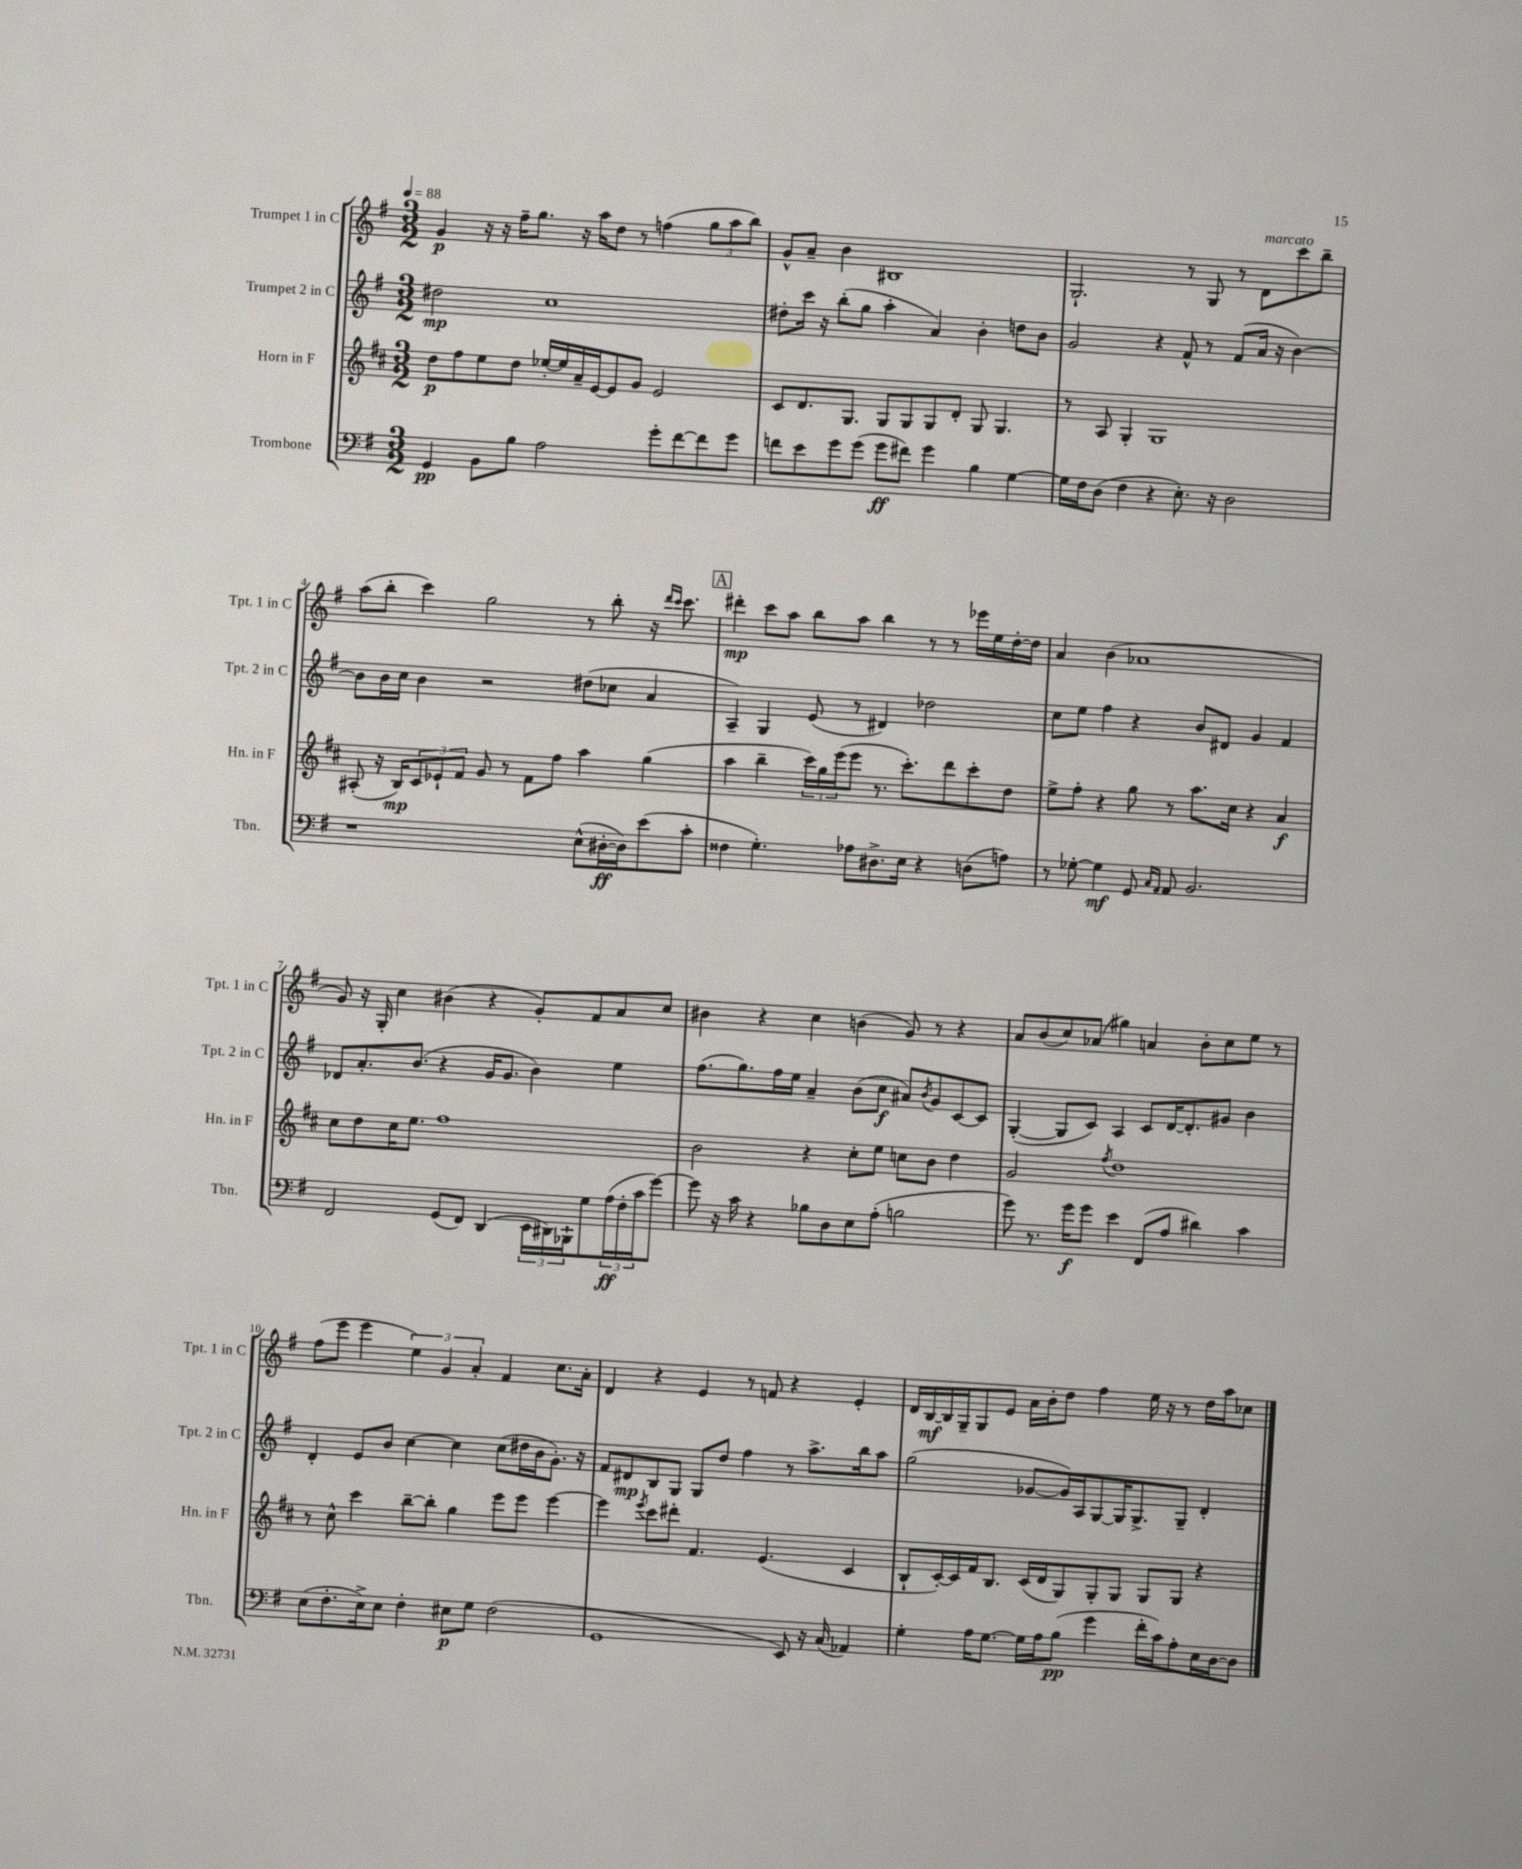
<<
\new StaffGroup <<
\new Staff = "s0" \with { instrumentName = "Trumpet 1 in C" shortInstrumentName = "Tpt. 1 in C" } {
    \clef treble \key g \major \numericTimeSignature \time 3/2 \tempo 4 = 88
    g'4\p r16 r16 fis''16-- g''8. r16 a''16 d''8 r8 f''4( \tuplet 3/2 { g''8 a''8 b''8) } |
    g'8-^ a'8-- b'4 bis1 |
    g2.-! r8 g8 r8 d'8^\markup { \italic "marcato" } c'''8 b''8-- |
    a''8( b''8-. c'''4) g''2 r8 b''8-. r16 \grace { d'''16 c'''16 } c'''8. |
    \mark \markup { \box "A" } dis'''4-.\mp c'''8 a''8 b''8 a''8 b''4 r8 r8 ees'''16 e''16 d''16~-. d''16 |
    a'4 b'4( aes'1 |
    g'8) r16 g16-. c''4 bis'4( r4 g'8-.) fis'8 a'8 c''8 |
    bis'4 r4 c''4 b'4( g'8) r8 r4 |
    a'8 b'8( c''8) aes'8( gis''4) a'4 b'8-. c''8 e''8 r8 |
    fis''8( e'''8 e'''4 \tuplet 3/2 { e''4) g'4 a'4-. } fis'4 c''8. a'16-. |
    d'4 r4 e'4 r8 f'8 r4 e'4-. |
    d'16 b16~\mf b16 g16-- g8 e'8 a'16 b'16-. d''8 fis''4 e''16 r16 r8 d''16 a''16 ces''8 \bar "|." |
}
\new Staff = "s1" \with { instrumentName = "Trumpet 2 in C" shortInstrumentName = "Tpt. 2 in C" } {
    \clef treble \key g \major \numericTimeSignature \time 3/2
    dis''2\mp c''1 |
    dis''8-. c'''16 r16 b''8-.( g''8 a''4-. a'4) b'4-. d''8 b'8 |
    g'2 r4 fis'8-^ r8 fis'8( a'16 r16 b'4~) |
    b'8 b'16 c''16 b'4 r2 dis''8( ces''8 a'4 |
    \mark \markup { \box "A" } a4--) g4 e'8( r8 dis'4) des''2 |
    c''8 e''8 fis''4 r4 b'8 dis'8 g'4 fis'4 |
    des'8 a'8.-. b'8.( r4 g'16 g'8. b'4) e''4 |
    fis''8.( g''8.) fis''16 e''16 a'4-- b'8( c''8\f ais'8) \acciaccatura { b'8 } g'8 c'8~ c'8 |
    g4~-.( g8 c'8) a4 c'8 d'16~ d'8.-. gis'8 b'4 |
    d'4-. e'8 b'8 c''4~ c''4 c''8( dis''16 b'16 g'8.-.) r16 |
    fis'8 dis'8\mp b8 g8 g8 d''8 fis''4 r8 a''8.-> b''16 a''8 |
    g''2( ges'8~ ges'16) a16 g8~ g16 g8.-> g8-- d'4-. \bar "|." |
}
\new Staff = "s2" \with { instrumentName = "Horn in F" shortInstrumentName = "Hn. in F" } {
    \clef treble \key d \major \numericTimeSignature \time 3/2
    d''8\p fis''8 e''8 d''8 ees''16~-. ees''16 a'16-- e'16~ e'8 g'8 e'2 |
    cis'8 d'8. g8. g8 g8 g8 d'8-. g8 g4. |
    r8 a8 g4-. g1 |
    ais8-.( r16 b16\mp) \tuplet 3/2 { cis'8 ees'8-! fis'8 } g'8 r8 fis'8 fis''8 a''4 g''4( |
    \mark \markup { \box "A" } a''4 b''4-- \tuplet 3/2 { cis'''16) g''16 e'''16( } e'''8 r8. cis'''8.-.) d'''8 cis'''8-. d''8 |
    e''8-> fis''8-. r4 g''8 r8 a''8. cis''16 r4 a'4\f |
    cis''8 d''8 cis''16 e''8. fis''1 |
    b'2 r4 cis''8-. e''8 c''8 b'8 d''4 |
    g'2 \acciaccatura { fis''8 } d''1 |
    r8 cis''8-^ cis'''4 b''8~-- b''8-. g''4 e'''8 e'''8 e'''4~ |
    e'''4 \acciaccatura { e'''8 } cis'''8 dis'''8-. fis'4. e'4.( cis'4 |
    b8-! cis'16~-.) cis'16 fis'16 b8. cis'16( d'16 g8) g8-. g8 g8 g8 r4 \bar "|." |
}
\new Staff = "s3" \with { instrumentName = "Trombone" shortInstrumentName = "Tbn." } {
    \clef bass \key g \major \numericTimeSignature \time 3/2
    g,4\pp b,8 b8 a2 g'8-. fis'8~ fis'8 g'8 |
    f'8 e'8 g'8 g'8( g'8\ff fis'8) g'4 b4 g4~ |
    g16 fis16 d8( fis4 r4 e8.-.) r16 d2 |
    r1 e8-^( dis16~-.\ff dis16) e'8( c'8-. |
    \mark \markup { \box "A" } fisis4 g4.-.) aes8 dis8.-> e16 r4 d8( a8) |
    r8 ges8~-. ges4\mf g,8 \grace { c16 a,16 } a,8 b,2. |
    fis,2 g,8( fis,8) d,4( \tuplet 3/2 { e,16 dis,16) bes,,16-! } g8 \tuplet 3/2 { a16\ff( fis16-. c'16 } g'8~) |
    g'8 r16 c'16 r4 bes8 d8 e8 a8-.( b2 |
    g'8) r8. g'16\f g'8 e'4 fis,8( a8 dis'4) c'4 |
    e8( fis8.-. e16->) e8 fis4-. eis8\p g8 fis2( |
    g,1 e,8) r16 c16( aes,4) |
    g4-. a16 g8.~ g16 a16 b8\pp( g'4 fis'16-. c'16) a8-. e16 d16~ d8 \bar "|." |
}
>>
>>
